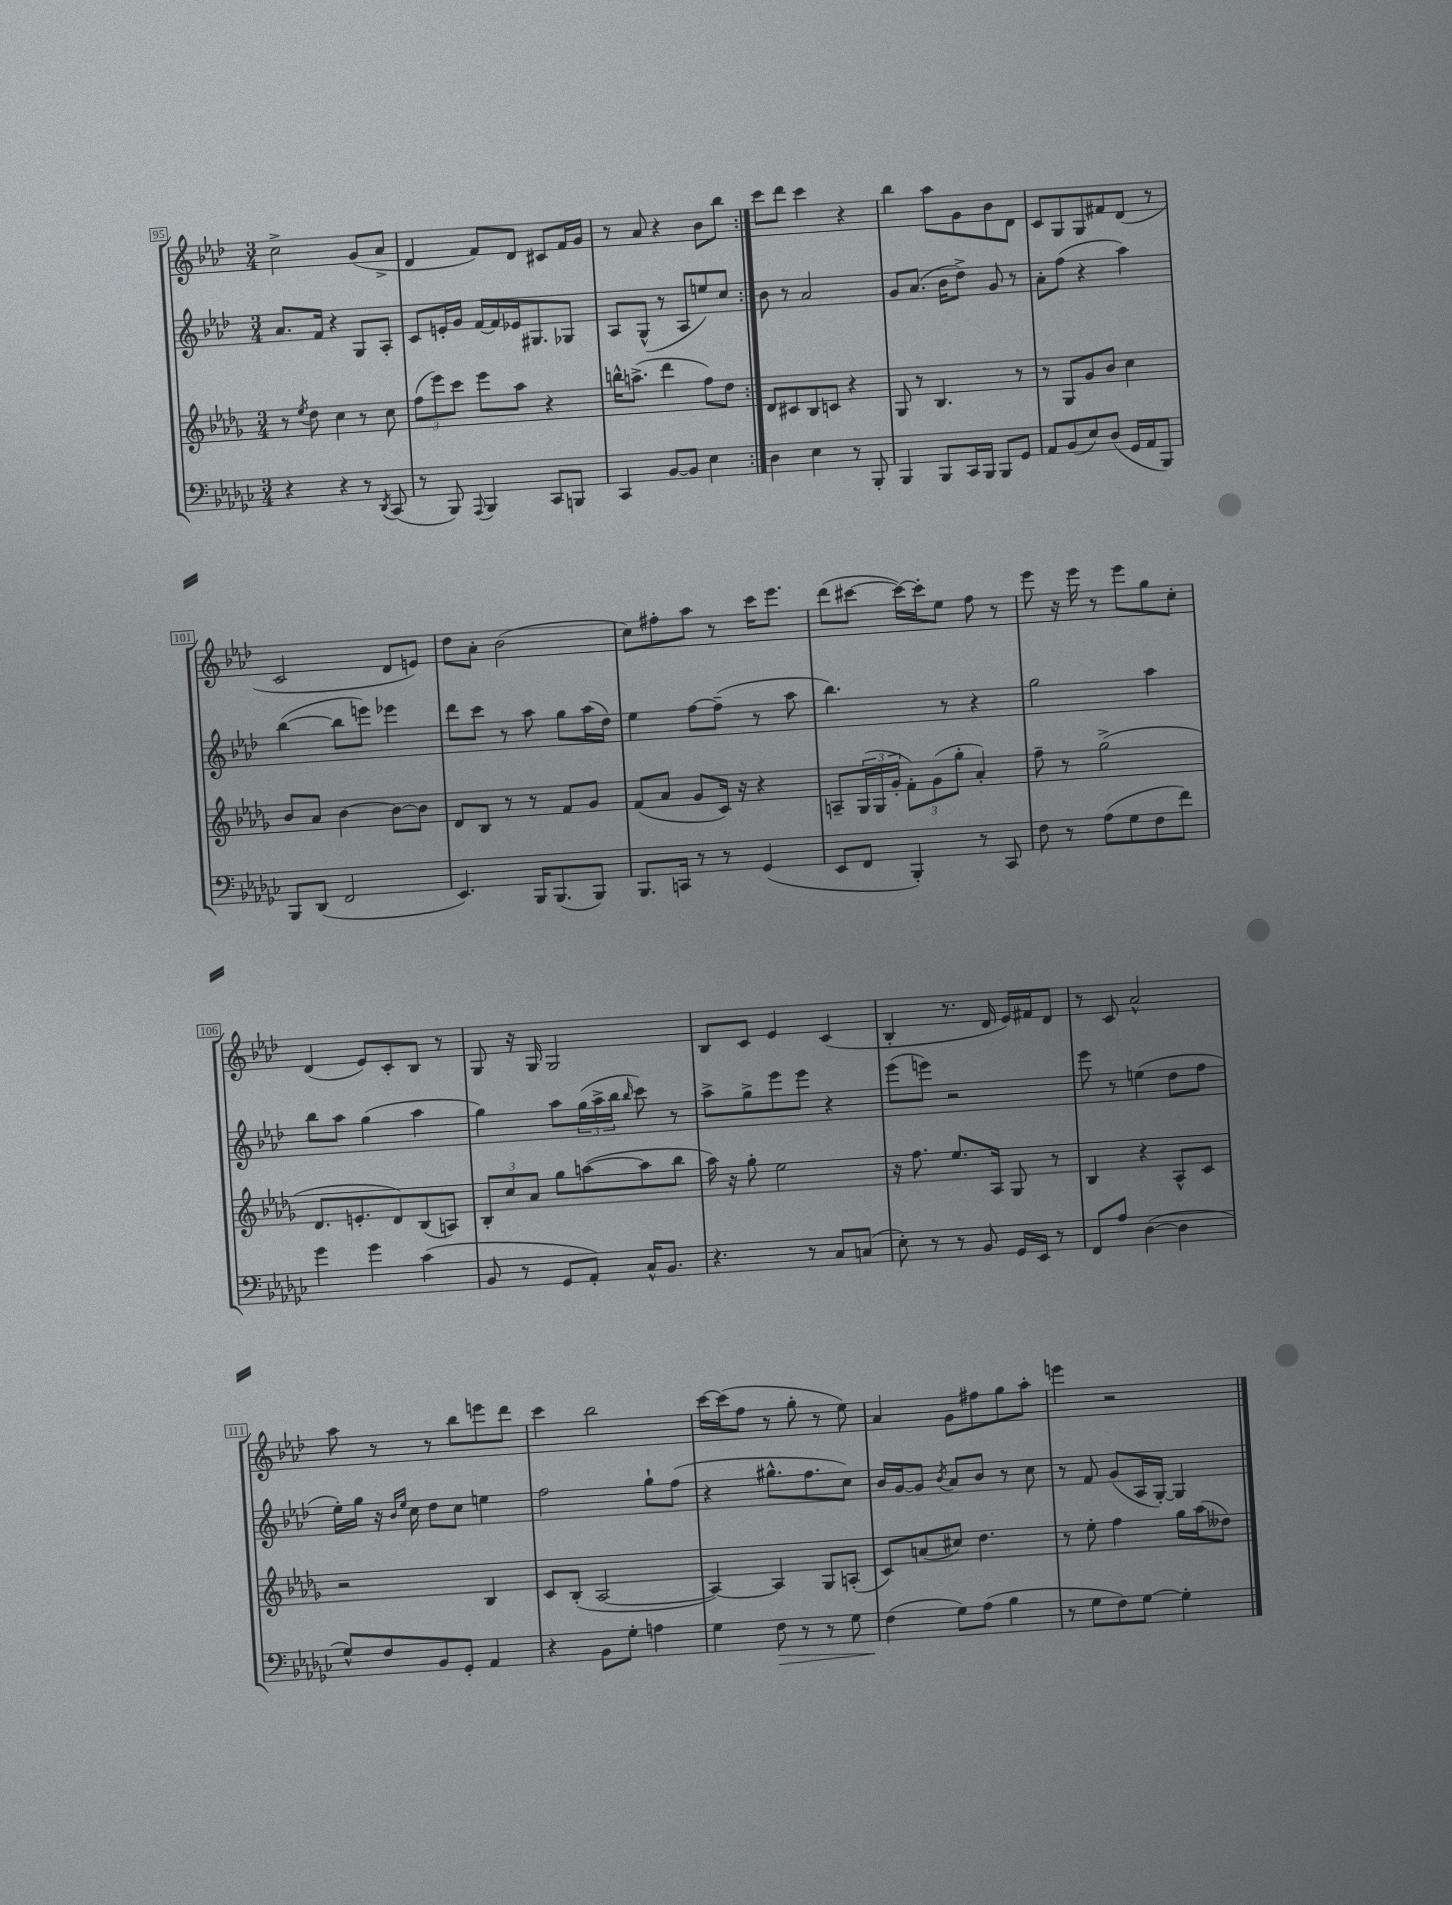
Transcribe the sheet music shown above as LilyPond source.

<<
\new StaffGroup <<
\new Staff = "s0" {
    \clef treble \key aes \major \numericTimeSignature \time 3/4
    \repeat volta 2 { c''2-> g'8( aes'8-> |
    des'4 f'8) des'8 cis'8 f'16 g'16 |
    r8 aes'8 r4 bes'8 bes''8 | }
    c'''8 des'''8 c'''4 r4 |
    bes''4 aes''8 g'8 bes'8 des'8 |
    c'8 g8 g8 fis'8 des'8( r8 |
    c'2 des'8 e'8) |
    des''8 aes'8-. bes'2( |
    c''8) fis''8-. aes''8 r8 c'''16 ees'''8. |
    des'''8( cis'''8~ cis'''16~) cis'''16-. ees''8 f''8 r8 |
    ees'''8 r16 ees'''16 r8 ees'''8 g''8 c''8-. |
    des'4( ees'8) c'8-. bes8 r8 |
    g8 r16 g16 g2 |
    bes8 c'8 ees'4 c'4( |
    bes4-. r8. des'16 ees'16) fis'16 des'8 |
    r8 c'8 aes'2-^ |
    aes''8 r8 r8 bes''8 e'''8 des'''8 |
    c'''4 bes''2 |
    c'''16~ c'''16( f''8 r8 g''8-. r8 ees''8) |
    aes'4 g'8 fis''8 g''8 aes''8-. |
    e'''4 r2 \bar "|." |
}
\new Staff = "s1" {
    \clef treble \key aes \major \numericTimeSignature \time 3/4
    \repeat volta 2 { aes'8. f'16 r4 g8 aes8-. |
    c'8 e'16-. g'16 f'16~ f'16 ees'16 gis8. ges8 |
    aes8 g8-^( r8 aes8 e''8) c''8 | }
    bes'8 r8 aes'2 |
    g'8 aes'8.( bes'16 des''8->) g'8 r8 |
    aes'8-. f''8( r4 aes''4) |
    bes''4~( bes''8 e'''8) ees'''4 |
    des'''8 c'''8 r8 aes''8 g''8 aes''16( des''16) |
    ees''4 f''8~ f''8--( r8 aes''8 |
    bes''4.) r8 r4 |
    g''2 aes''4 |
    bes''8 aes''8 g''4( aes''4 |
    g''4) aes''8 \tuplet 3/2 { g''16( aes''16-> bes''16 } \grace { bes''16 } c'''8) r8 |
    aes''8-> g''8-> ees'''8 ees'''8 r4 |
    ees'''8( e'''8) r2 |
    ees'''8 r8 e''4( des''8 f''8 |
    ees''16-.) g''16 r16 \grace { bes'16 ees''16 } c''16 des''8 c''8 e''4 |
    f''2 g''8-! f''8( |
    r4 gis''8.-^ f''8. c''8) |
    bes'16 g'16~ g'8 \acciaccatura { bes'8 } aes'8 bes'8 r8 c''8 |
    r8 f'8 g'8( aes16 g16~-.) g4 \bar "|." |
}
\new Staff = "s2" {
    \clef treble \key des \major \numericTimeSignature \time 3/4
    \repeat volta 2 { r8 \acciaccatura { ees''8 } des''8 c''4 r8 c''8 |
    \tuplet 3/2 { f''8( ees'''8) c'''8 } ees'''8 aes''8 r4 |
    b''16-^ a''8.->( des'''4 f''8) des''8 | }
    des'8 cis'8 bes8 c'8 r4 |
    ges8 r8 bes4. r8 |
    r8 ges8 ges'8 bes'8 c''4 |
    bes'8 aes'8 bes'4~ bes'8~ bes'8 |
    des'8 bes8 r8 r8 f'8 ges'8 |
    f'8( aes'8 ges'8 c'16) r16 r4 |
    a8-- \tuplet 3/2 { ges16( ges16 ges'16-. } \tuplet 3/2 { f'8-.) ges'8( ges''8-. } aes'4-.) |
    f''8-- r8 ges''2->( |
    des'8. e'8.-. des'8) bes8( a8) |
    \tuplet 3/2 { bes8-. c''8 aes'8 } ges''8 a''8~( a''8 bes''8 |
    aes''16) r16 ges''8-. ees''2 |
    r16 f''8. ees''8. aes16 ges8 r8 |
    bes4 r4 aes8-^ c'8 |
    r2 bes4 |
    c'8 bes8-.( aes2~ |
    aes4~) aes4 ges8 a8-.( |
    c'8) a'8( cis''8) des''4. |
    r8 ees''8-. f''4 ges''16 aes''16( deses''8) \bar "|." |
}
\new Staff = "s3" {
    \clef bass \key ges \major \numericTimeSignature \time 3/4
    \repeat volta 2 { r4 r4 r8 \acciaccatura { des,8 } ces,8( |
    r8 bes,,8) \appoggiatura { aes,,8 } bes,,4 ces,8 b,,8 |
    ces,4 bes,8~ bes,8 ees4 | }
    des4 ees4 r8 bes,,8-. |
    bes,,4 bes,,8 ces,16 bes,,16 bes,,8 ges,8 |
    aes,8 bes,8( ees8) des8( ges,16 aes,16 bes,,8) |
    bes,,8 des,8( f,2 |
    ees,4.) bes,,16 bes,,8.( bes,,8) |
    bes,,8. c,16 r8 r8 ges,4( |
    ees,8 f,8 bes,,4-.) r8 ces,8 |
    f8 r8 aes8( ges8 f8 f'8) |
    ges'4 ges'4 ces'4( |
    bes,8 r8 ges,8 aes,8-.) ces16-^ bes,8. |
    r4. r8 ces8 c8( |
    ees8-.) r8 r8 bes,8 ges,16 ees,16 r8 |
    f,8 aes8 des4~( des4 |
    ges8-^) f8 bes,8 ges,8-. aes,4 |
    r4 bes,8 ges8-. a4 |
    ges4 f8\> r8 r8 ges8 |
    f4\!( ges8) aes8( bes4 |
    r8 ges8 f8) ges8~ ges4-. \bar "|." |
}
>>
>>
\layout { \context { \Score currentBarNumber = #95 \override BarNumber.stencil = #(make-stencil-boxer 0.1 0.3 ly:text-interface::print) } }
